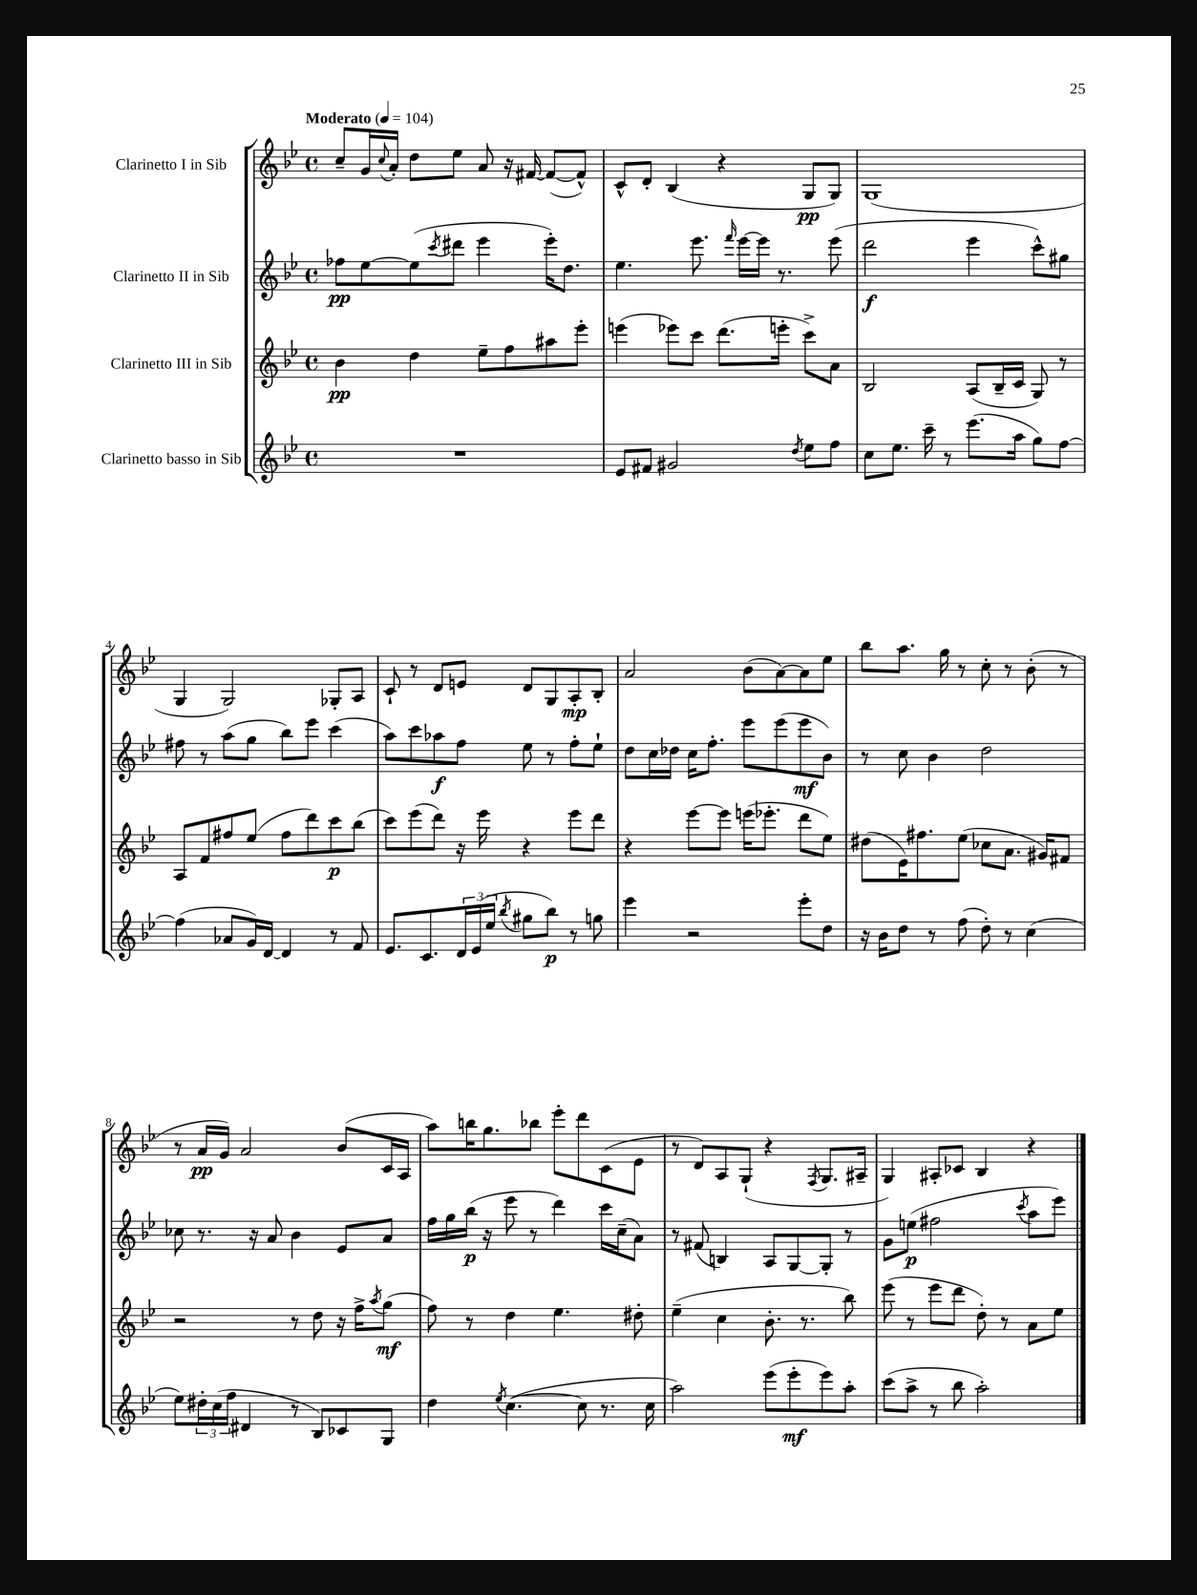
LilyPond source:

<<
\new StaffGroup <<
\new Staff = "s0" \with { instrumentName = "Clarinetto I in Sib" } {
    \clef treble \key bes \major \defaultTimeSignature \time 4/4 \tempo "Moderato" 4 = 104
    c''8-- g'16 \appoggiatura { c''8 } a'16-. d''8 ees''8 a'8 r16 fis'16~ fis'8~( fis'8-^) |
    c'8-^ d'8-. bes4( r4 g8\pp g8) |
    g1( |
    g4 g2) ges8-. a8 |
    c'8-! r8 d'8 e'8 d'8 g8 a8-.\mp bes8-. |
    a'2 bes'8( a'8~) a'8 ees''8 |
    bes''8 a''8. g''16 r8 c''8-. r8 bes'8-.( r8 |
    r8 a'16\pp g'16) a'2 bes'8( c'16 a16 |
    a''8) b''16 g''8. bes''8 ees'''8-. d'''8 c'8( ees'8 |
    r8 d'8) a8 g8-!( r4 \acciaccatura { f8 } g8. ais16-- |
    g4) ais8-. ces'8 bes4 r4 \bar "|." |
}
\new Staff = "s1" \with { instrumentName = "Clarinetto II in Sib" } {
    \clef treble \key bes \major \defaultTimeSignature \time 4/4
    fes''8\pp ees''8~ ees''8( \acciaccatura { c'''8 } dis'''8 ees'''4 ees'''16-.) d''8. |
    ees''4. ees'''8. \grace { f'''16 } ees'''16~ ees'''16 r8. ees'''8( |
    d'''2\f ees'''4 c'''8-^) gis''8 |
    fis''8 r8 a''8( g''8 bes''8) ees'''8 c'''4( |
    a''8) c'''8 aes''8\f f''8 ees''8 r8 f''8-. ees''8-! |
    d''8 c''16 des''16 c''16 f''8.-. ees'''8 ees'''8( ees'''8\mf bes'8) |
    r8 c''8 bes'4 d''2 |
    ces''8 r8. r16 a'8 bes'4 ees'8 a'8 |
    f''16 g''16 bes''16\p( r16 ees'''8 r8 d'''4) c'''16 c''16--( a'8) |
    r8 fis'8( b4) a8 g8~ g8-. r8 |
    g'8 e''8\p( fis''2 \acciaccatura { c'''8 } a''8 ees'''8) \bar "|." |
}
\new Staff = "s2" \with { instrumentName = "Clarinetto III in Sib" } {
    \clef treble \key bes \major \defaultTimeSignature \time 4/4
    bes'4\pp d''4 ees''8-- f''8 ais''8 ees'''8-. |
    e'''4( ees'''8) c'''8 d'''8.( e'''16-. c'''8->) a'8 |
    bes2 a8( bes16-- c'16 g8) r8 |
    a8 f'8 fis''8 ees''8( fis''8 d'''8) c'''8\p bes''8( |
    c'''8) ees'''8( d'''8) r16 ees'''16 r4 ees'''8 d'''8 |
    r4 ees'''8~ ees'''8 e'''16( ees'''8.-. d'''8 ees''8) |
    dis''8( ees'16) fis''8. ees''8( ces''8 a'8. gis'16) fis'8 |
    r2 r8 d''8 r16 f''16-> \acciaccatura { a''8 } g''8\mf( |
    f''8) r8 d''4 ees''4. dis''8-. |
    ees''4--( c''4 bes'8.-. r8. bes''8) |
    ees'''8( r8 ees'''8 d'''8 d''8-.) r8 a'8 ees''8 \bar "|." |
}
\new Staff = "s3" \with { instrumentName = "Clarinetto basso in Sib" } {
    \clef treble \key bes \major \defaultTimeSignature \time 4/4
    R1 |
    ees'8 fis'8 gis'2 \acciaccatura { d''8 } ees''8 f''8 |
    c''8 ees''8. c'''16-- r8 ees'''8.( a''16 g''8) f''8~ |
    f''4( aes'8 g'16) d'16~ d'4 r8 f'8 |
    ees'8. c'8. \tuplet 3/2 { d'16 ees'16( ees''16 } \acciaccatura { bes''8 } gis''8 bes''8\p) r8 g''8 |
    ees'''4 r2 ees'''8-. d''8 |
    r16 bes'16 d''8 r8 f''8( d''8-.) r8 c''4( |
    ees''8) \tuplet 3/2 { dis''16-. c''16( f''16 } dis'4 r8 bes8) ces'8 g8 |
    d''4 \acciaccatura { ees''8 } c''4.~( c''8 r8. c''16 |
    a''2) ees'''8( ees'''8-.\mf ees'''8) a''8-. |
    c'''8( a''8-> r8 bes''8 a''2-.) \bar "|." |
}
>>
>>
